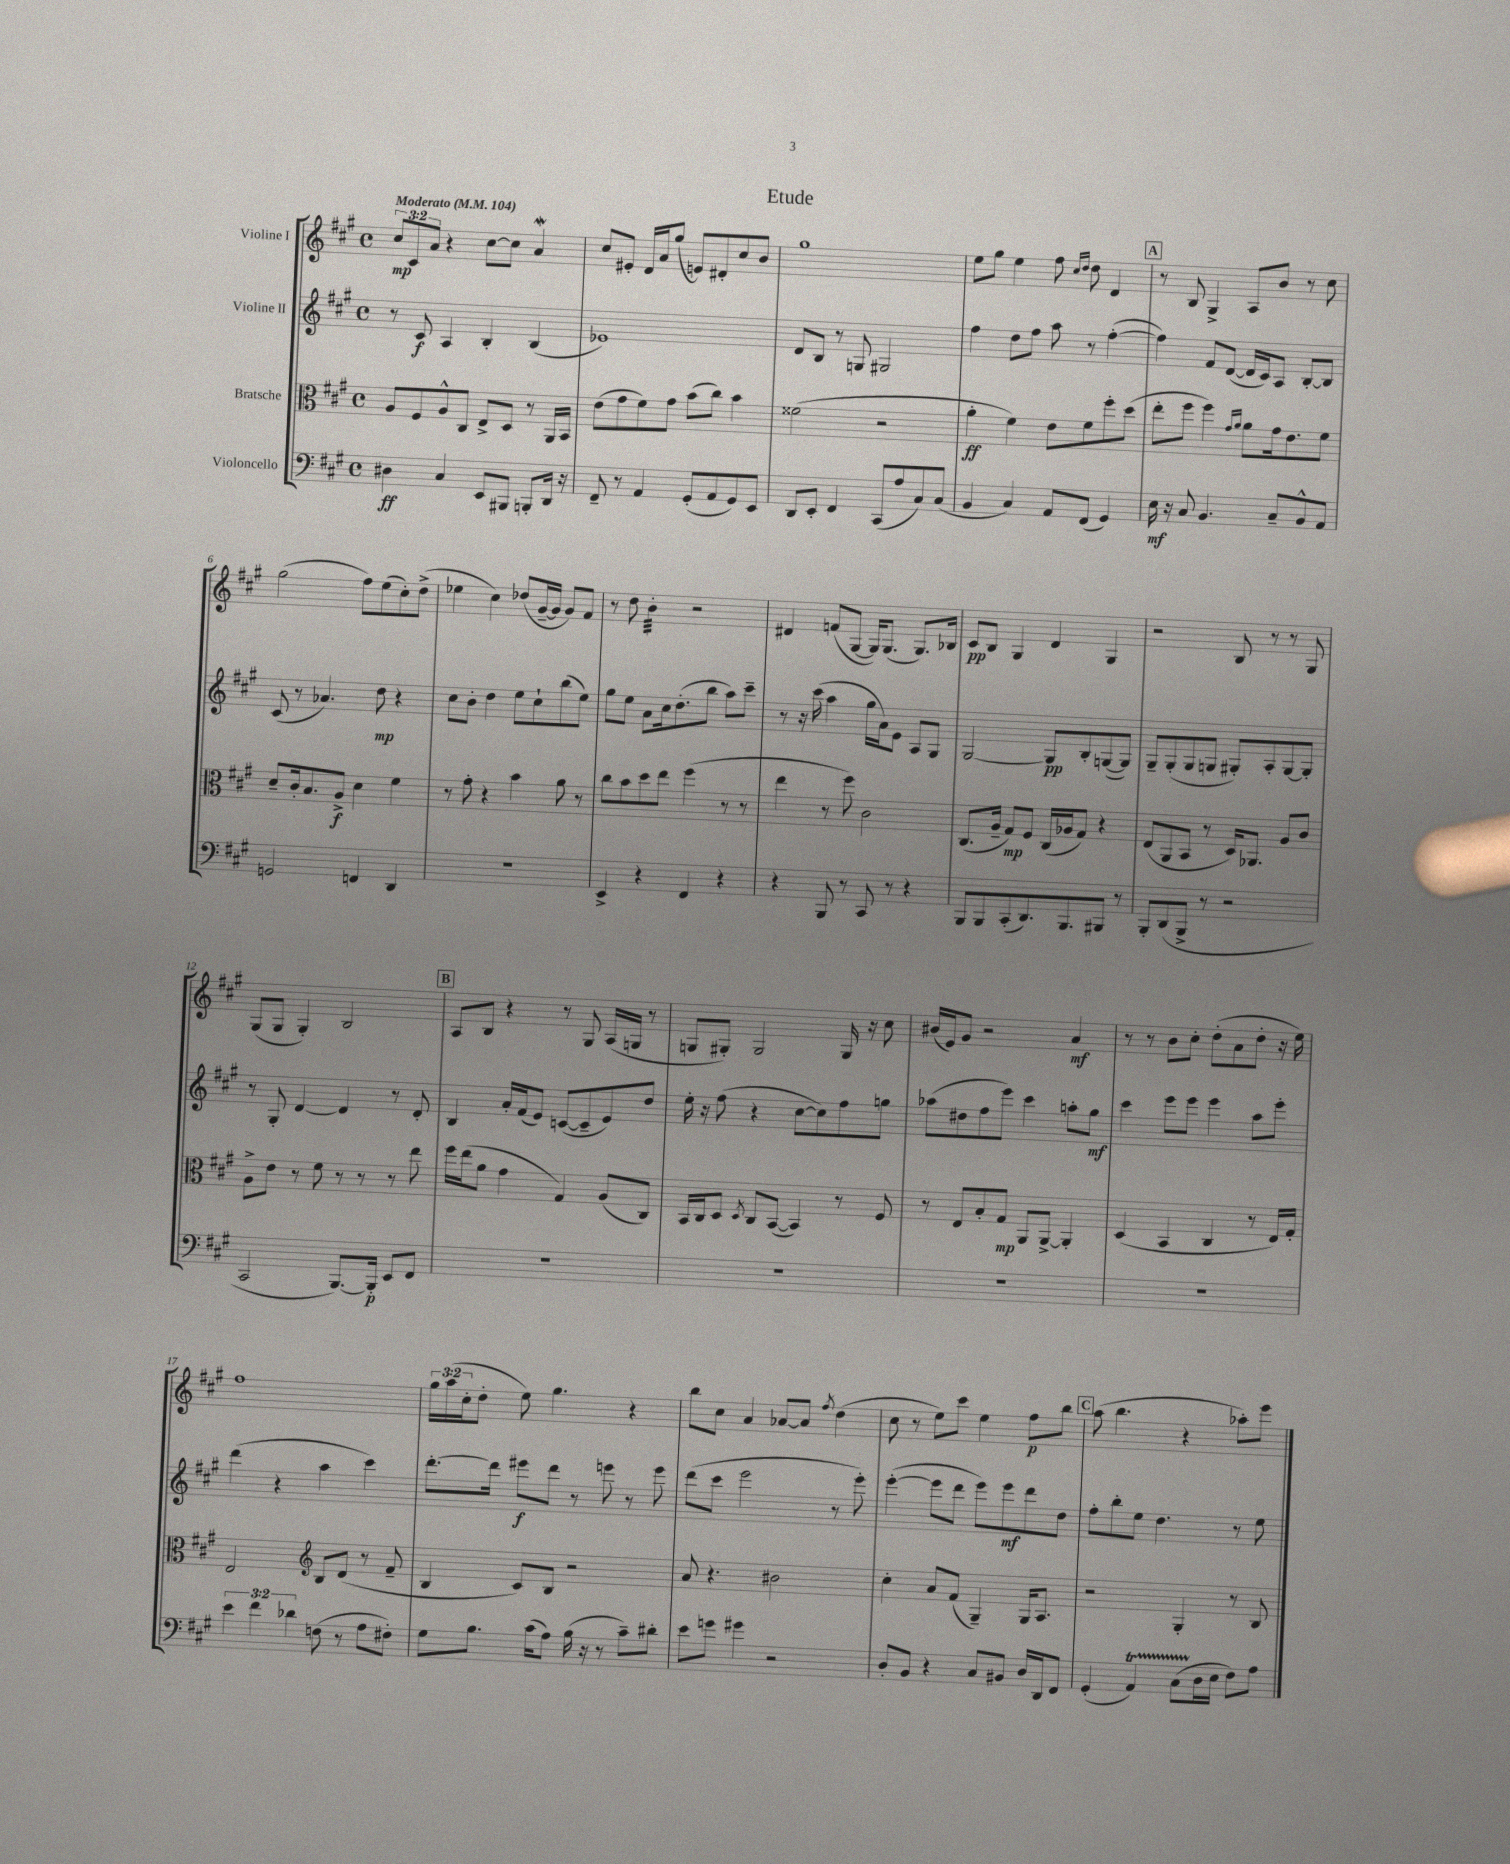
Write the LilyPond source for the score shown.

\header { title = "Etude" }
<<
\new StaffGroup <<
\new Staff = "s0" \with { instrumentName = "Violine I" } {
    \clef treble \key a \major \defaultTimeSignature \time 4/4 \override Staff.TupletNumber.text = #tuplet-number::calc-fraction-text \tempo "Moderato" 4 = 104
    \tuplet 3/2 { cis''8\mp cis'8 a'8 } r4 cis''8~ cis''8 a'4\mordent |
    cis''8 eis'8-. d'16 a'16 gis''8( e'8) dis'8-. cis''8 b'8 |
    gis''1 |
    e''8 gis''8 e''4 fis''8 \grace { cis''16 d''16 } d''8 d'4 |
    \mark \markup { \box "A" } r8 b8 gis4-> a8 b'8 r8 cis''8 |
    gis''2( fis''8) e''8( cis''8-.) d''8->( |
    ees''4 cis''4) des''8( gis'16~-- gis'16 gis'8) fis'8 |
    r8 d''8 b'4:32-. r2 |
    dis'4 f'8( gis8~ gis16) gis8.( gis8.) bes16 |
    cis'8\pp b8 gis4 d'4 gis4 |
    r2 b8 r8 r8 gis8 |
    gis8( gis8 gis4-.) b2 |
    \mark \markup { \box "B" } a8 b8 r4 r8 gis8 a16( g16 r8 |
    g8 gis8-.) gis2 gis16 r16 cis''8 |
    bis'16( e'16) gis'8 r2 a'4\mf |
    r8 r8 b'8 cis''8-. d''8-.( a'8 d''8-. r16 e''16) |
    fis''1 |
    \tuplet 3/2 { gis''16 a''16( cis''16-. } d''8-. e''8) gis''4. r4 |
    b''8 cis''8 a'4 aes'8~ aes'8 \acciaccatura { fis''8 } d''4( |
    cis''8 r8 e''8) cis'''8 e''4 fis''8\p b''8 |
    \mark \markup { \box "C" } a''8( b''4. r4 aes''8-.) e'''8 \bar "|." |
}
\new Staff = "s1" \with { instrumentName = "Violine II" } {
    \clef treble \key a \major \defaultTimeSignature \time 4/4
    r8 cis'8\f a4 b4-. b4( |
    ees'1) |
    d'8 b8 r8 g8 gis2 |
    fis''4 d''8 fis''8 a''8 r8 fis''4~-.( |
    \mark \markup { \box "A" } fis''4) fis'8 d'8~( d'16 cis'16) a8 b8~-. b8 |
    cis'8( r8 aes'4.) d''8\mp r4 |
    cis''8 b'8-. d''4 e''8 cis''8-! b''8( e''8) |
    gis''8 e''8 a'8 cis''16 d''8.-.( b''8 a''8) cis'''8-- |
    r8 r16 cis'''16( a''4 gis''16 a'16) e'8 a8 gis8 |
    gis2~ gis8\pp b8-. g8~( g8) |
    gis8-- gis8-.( gis8 g8 gis8-.) a8-. gis8~ gis8-. |
    r8 gis8-. d'4~ d'4 r8 d'8-. |
    \mark \markup { \box "B" } b4 a'16-. fis'16( e'8) c'8~( c'8-- e'8) d''8 |
    e''16-. r16 fis''8( r4 cis''8~ cis''8) fis''8 g''8 |
    aes''8( dis''8 fis''8 e'''8) cis'''4 a''8-. gis''8\mf |
    cis'''4 e'''8 e'''8 e'''4 a''8 e'''8-. |
    d'''4( r4 a''4 cis'''4) |
    d'''8.~-. d'''16 eis'''8\f d'''8 r8 e'''8 r8 e'''8 |
    d'''8( cis'''8 e'''2 r8 e'''8-.) |
    e'''4~-.( e'''8 d'''8 e'''8) e'''8\mf d'''8 d''8 |
    \mark \markup { \box "C" } fis''8-. b''8-. e''8 d''4. r8 e''8 \bar "|." |
}
\new Staff = "s2" \with { instrumentName = "Bratsche" } {
    \clef alto \key a \major \defaultTimeSignature \time 4/4
    a8 fis8 a8-^ cis8 e8-> d8 r8 a,16 b,16 |
    e'8( gis'8 fis'8) gis'8 b'8( cis''8) b'4 |
    fisis'2( r2 |
    a'4-.\ff fis'4) e'8 fis'8 fis''8-. d''8( |
    \mark \markup { \box "A" } e''8-. fis''8 fis''4) \grace { gis'16 a'16 } a'8 gis'16 e'8. fis'8 |
    d'8-- cis'16-. b8. a8->\f d'4 fis'4 |
    r8 gis'8-. r4 b'4 a'8 r8 |
    cis''8 b'8 d''8 e''8 fis''4( r8 r8 |
    e''4 r8 fis''8) cis'2 |
    cis8.( a16-- gis8\mp) fis8 cis16( aes16 gis8) r4 |
    e8( a,8 b,8 r8 d16) aes,8. a8 cis'8 |
    a8-> e'8 r8 fis'8 r8 r8 r8 e''8 |
    \mark \markup { \box "B" } fis''16 e''16( a'8 gis'4 gis4) a8( cis8) |
    b,16 cis16 d8 \acciaccatura { d8 } cis8 b,8~( b,4) r8 fis8 |
    r8 e8 b8-. gis8\mp a,8 a,8~-> a,4-. |
    d4( b,4 cis4 r8 e16) gis16-. |
    e2 \clef treble b8 d'8( r8 fis'8-- |
    b4 cis'8) b8 r2 |
    a'8 r4. bis'2 |
    cis''4-. a'8 fis'8( gis4--) gis16 a8. |
    \mark \markup { \box "C" } r2 gis4-. r8 b8 \bar "|." |
}
\new Staff = "s3" \with { instrumentName = "Violoncello" } {
    \clef bass \key a \major \defaultTimeSignature \time 4/4 \override Staff.TupletNumber.text = #tuplet-number::calc-fraction-text
    dis4\ff cis4 e,8 bis,,8 b,,8-. d,16 r16 |
    fis,8-- r8 a,4 gis,8-.( a,8 gis,8) e,8 |
    d,8 e,8-. fis,4 cis,8( a8 cis8) cis8( |
    b,4 cis4) a,8 fis,8( gis,4) |
    \mark \markup { \box "A" } e16\mf r16 cis8 b,4. cis8-- b,8-^ a,8 |
    g,2 f,4 d,4 |
    R1 |
    e,4-> r4 fis,4 r4 |
    r4 b,,8 r8 cis,8 r8 r4 |
    b,,8 b,,8 cis,8-.( d,8.) b,,8. bis,,8 r8 |
    b,,8-. d,8( b,,8-> r8 r2 |
    cis,2 b,,8.~) b,,16-.\p e,8 fis,8 |
    \mark \markup { \box "B" } R1 |
    R1 |
    R1 |
    R1 |
    \tuplet 3/2 { e'4 fis'4 des'4 } f8( r8 a8 fis8-.) |
    gis8 b8. cis'16( a8) b16( r16 r8 cis'8--) dis'8-. |
    e'8 g'8 gis'4 r2 |
    d8-. b,8 r4 cis8 bis,8 d16 d,16 fis,8 |
    \mark \markup { \box "C" } gis,4-.( a,4\startTrillSpan) cis8( d16\stopTrillSpan e16 fis8) a8 \bar "|." |
}
>>
>>
